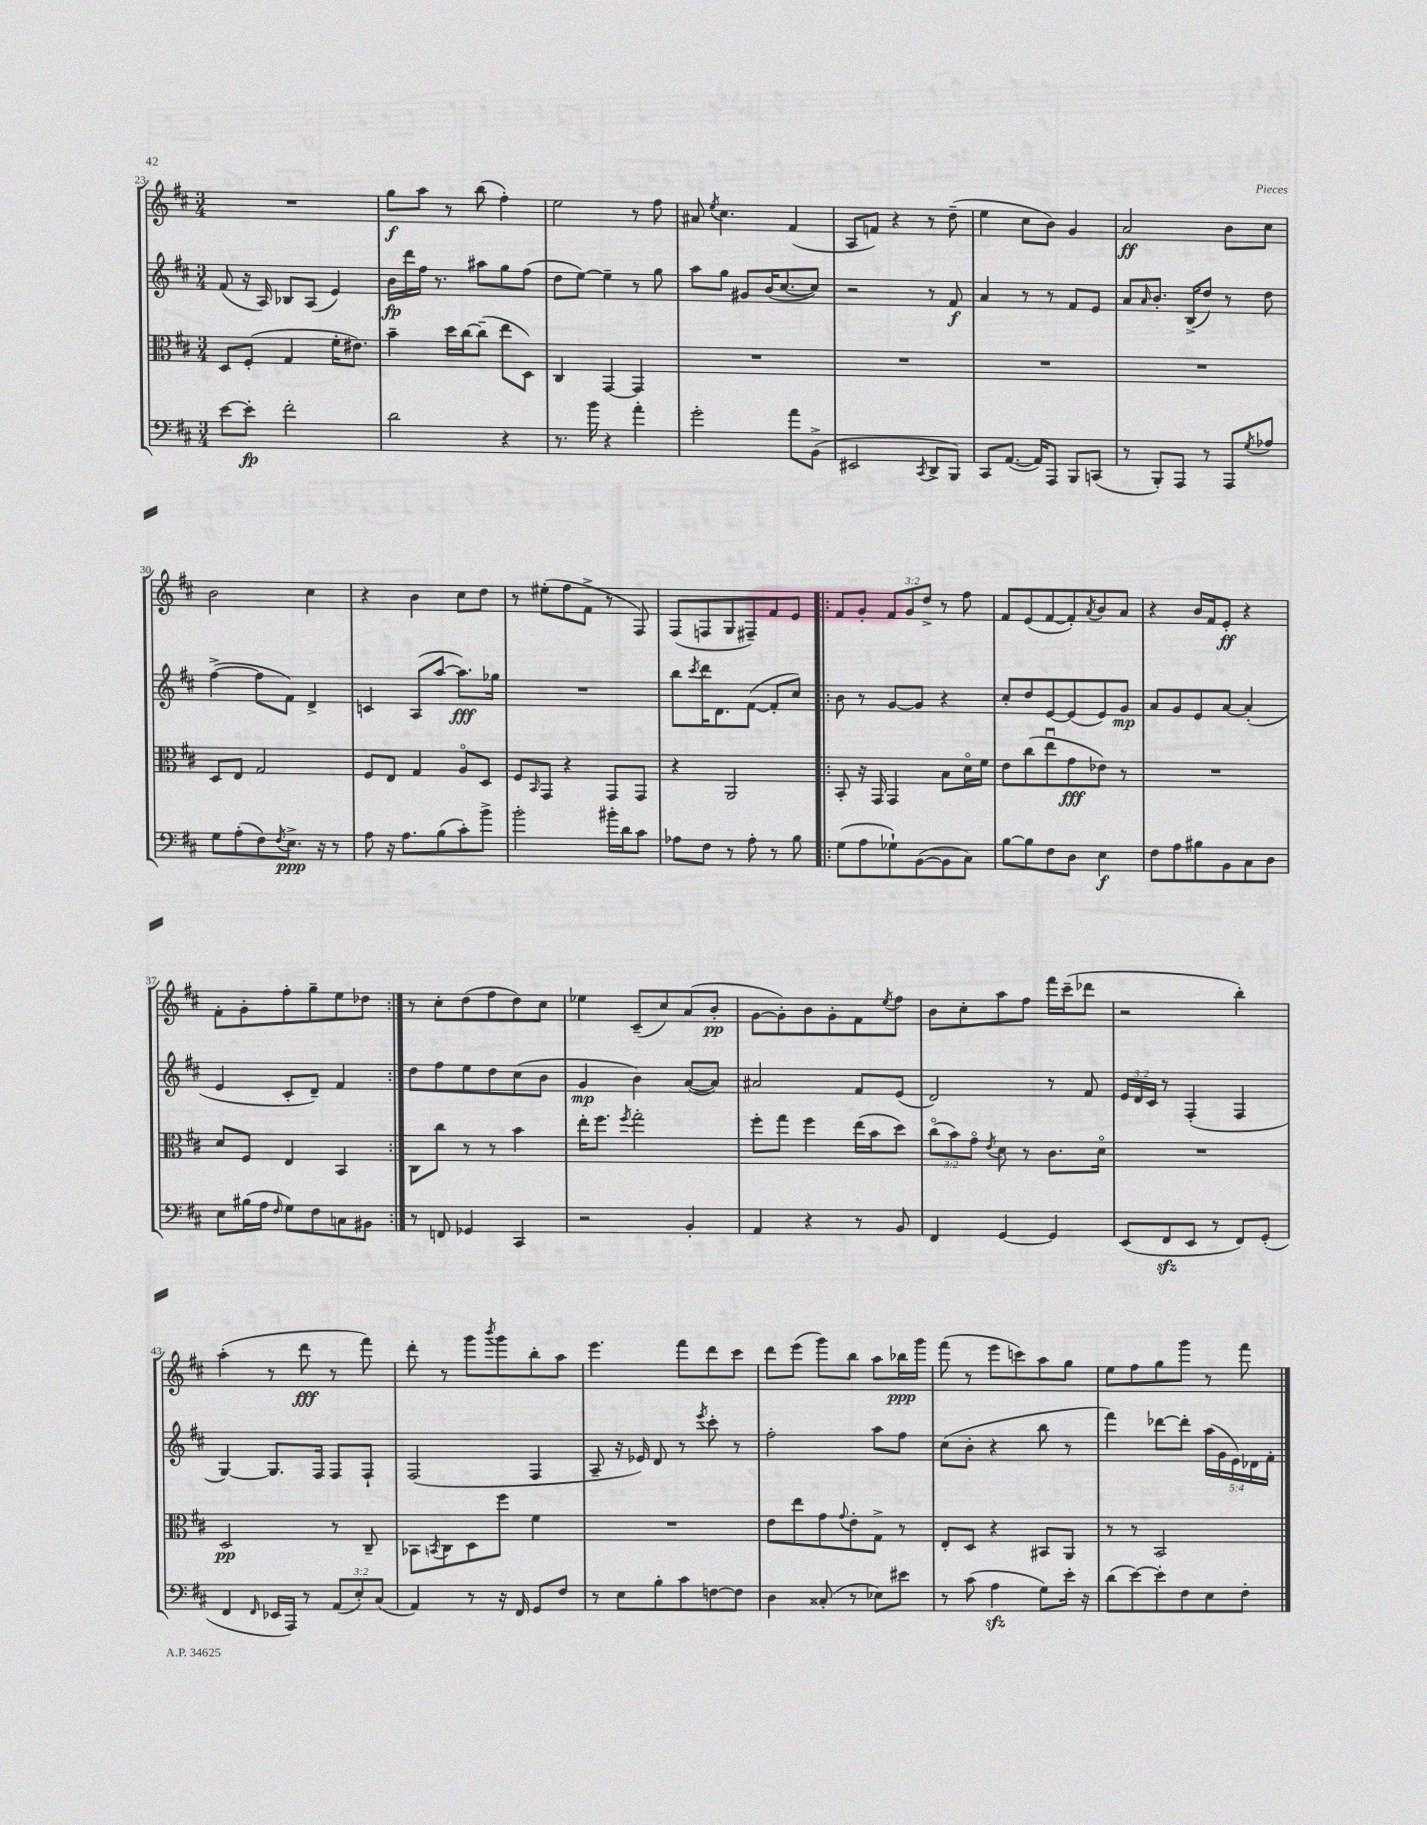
<<
\new StaffGroup <<
\new Staff = "s0" {
    \clef treble \key d \major \numericTimeSignature \time 3/4 \override Staff.TupletNumber.text = #tuplet-number::calc-fraction-text
    R2. |
    g''8\f a''8 r8 b''8( fis''4-.) |
    e''2 r8 fis''8 |
    ais'8 \acciaccatura { e''8 } cis''4. fis'4( |
    a8 f'8) r4 r8 d''8--( |
    e''4 cis''8 b'8) g'4 |
    a'2\ff b'8 cis''8 |
    b'2 cis''4 |
    r4 b'4 cis''8 d''8 |
    r8 eis''8-.( fis''8 fis'8-> r8 fis8) |
    fis8( f8 g8 fis8--) fis'8 e'8 |
    \repeat volta 2 { fis'8 g'8-. \tuplet 3/2 { fis'8 g'8 d''8-> } r8 fis''8 |
    fis'8 e'8( fis'8~ fis'8-.) \acciaccatura { a'8 } b'8 a'8 |
    r4 b'16 fis'16 e'8-.\ff r4 |
    fis'8-. g'8-. fis''8-. g''8-- e''8 des''8 | }
    r8 cis''8-. d''8( fis''8 d''8) cis''8 |
    ees''4 cis'8--( cis''8) a'8( b'8-.\pp |
    g'8~ g'8-.) b'8 g'8-. fis'8 \acciaccatura { e''8 } fis''8 |
    b'8 cis''8-. a''8 fis''8 fis'''16 cis'''16--( des'''8 |
    r2 b''4-.) |
    a''4-.( r8 d'''8\fff r8 fis'''8) |
    d'''8-. r8 g'''8 \acciaccatura { b'''8 } g'''8 b''8-. a''8 |
    e'''4. fis'''8 d'''8 cis'''8 |
    d'''8 e'''8( g'''8) b''8 a''8 bes''16\ppp g'''16 |
    fis'''8( r8 e'''8 c'''8) a''8 g''8 |
    e''8 fis''8 g''8 g'''8 r8 fis'''8 \bar "|." |
}
\new Staff = "s1" {
    \clef treble \key d \major \numericTimeSignature \time 3/4 \override Staff.TupletNumber.text = #tuplet-number::calc-fraction-text
    fis'8( r16 a16) bes8 a8( e'4) |
    b'16\fp d'''16 fis''16 r8. ais''8 g''8 fis''8( |
    d''8 e''8~) e''4-- r8 g''8 |
    a''8 g''8 gis'8 b'16( cis''8.~ cis''8) |
    r2 r8 fis'8\f |
    a'4 r8 r8 fis'8 e'8 |
    a'8 \grace { a'16 } b'8.-. b16->( d''8) r8 d''8 |
    fis''4~->( fis''8 fis'8) d'4-> |
    c'4 a8( a''8~ a''8.\fff) ges''16 |
    R2. |
    b''8 \acciaccatura { cis'''8 } d'''16 d'8. fis'8~( fis'8-. cis''8) |
    \repeat volta 2 { b'8 r8 g'8~ g'8 r4 |
    cis''8-. d''8 e'8~ e'8( e'8) g'8\mp |
    a'8 g'8 e'8 a'8~ a'4-.( |
    e'4 cis'8-. d'8--) fis'4 | }
    d''8 fis''8 e''8 d''8 cis''8( b'8 |
    g'4\mp b'4) a'8~( a'8) |
    ais'2 fis'8 e'8( |
    d'2) r8 fis'8 |
    \tuplet 3/2 { e'16 d'16 cis'16 } r8 fis4-.( fis4 |
    g4~) g8. fis16 fis8 fis8-! |
    fis2( fis4 |
    a8-- r16 ees'16) d'8 r8 \acciaccatura { e'''8 } cis'''8-. r8 |
    fis''2-. a''8 fis''8 |
    cis''8( b'8-. r4 b''8 r8 |
    fis'''4) des'''8~ des'''8-. \tuplet 5/4 { a''16( g'16 e'16) des'16 fis'16-. } \bar "|." |
}
\new Staff = "s2" {
    \clef alto \key d \major \numericTimeSignature \time 3/4 \override Staff.TupletNumber.text = #tuplet-number::calc-fraction-text
    d8 fis8-.( g4 fis'16-. eis'8.) |
    b'4-- d''16 cis''16~ cis''8--( e''8 d8) |
    cis4 g,4~ g,4 |
    R2. |
    R2. |
    R2. |
    R2. |
    d8 e8 g2 |
    fis8 e8 g4 a8\flageolet d8 |
    fis8 \grace { b,16 } g,8 r4 g,8 g,8 |
    r4 a,2 |
    \repeat volta 2 { b,8-. r16 g,16 g,4 b8 d'16\flageolet fis'16 |
    e'8 cis''8( e''8\downbow g'8\fff ees'8) r8 |
    R2. |
    d'8 fis8 e4 b,4 | }
    cis8 cis''8 r8 r8 b'4 |
    e''16-. fis''8. \acciaccatura { fis''8 } g''2-. |
    fis''8-. g''8 fis''4 e''16( b'16 d''8) |
    \tuplet 3/2 { cis''8\flageolet( b'8) g'8\flageolet } \acciaccatura { e'8 } d'8 r8 cis'8. d'16\flageolet |
    R2. |
    d2\pp r8 cis8-- |
    bes,8 \acciaccatura { b,8 } cis8 d8 fis''8 fis'4 |
    R2. |
    e'8 e''8 g'8 \appoggiatura { g'8 } e'8-. g8-> r8 |
    e8-. d8 r4 bis,8 a,8 |
    r8 r8 b,2 \bar "|." |
}
\new Staff = "s3" {
    \clef bass \key d \major \numericTimeSignature \time 3/4 \override Staff.TupletNumber.text = #tuplet-number::calc-fraction-text
    e'8~ e'8-.\fp fis'2-. |
    d'2 r4 |
    r8. b'16 r4 a'4-. |
    g'2-. a'8 b,8->( |
    eis,2 \acciaccatura { cis,8 } d,8-> b,,8) |
    cis,8 a,8.~( a,16) a,,8 b,,8 c,8( |
    r8 b,,8-.) a,,8 r8 a,,8 \acciaccatura { g8 } aes8 |
    g8 a8-.( fis8) \acciaccatura { fis8 } e8.->\ppp r16 r8 |
    a8 r16 a8. b8( cis'8-.) b'8-> |
    b'2-. bis'16-. d'16 cis'8 |
    aes8 fis8 r8 aes8-. r8 b8 |
    \repeat volta 2 { g8( a8 ges8-!) b,8~( b,8 cis8) |
    b8~ b8 fis8 d8 e4\f |
    fis8 a8 bis8 b,8 cis8 d8 |
    e8 bis16( a16 \grace { fis16 } g8) fis8 c8 bis,8 | }
    r8 f,8 ges,4 cis,4 |
    r2 b,4-. |
    a,4 r4 r8 b,8 |
    fis,4 g,4~ g,4 |
    e,8( fis,8\sfz e,8 r8 fis,8) g,8-.( |
    fis,4 \grace { fis,16 } ees,16 a,,16) r8 \tuplet 3/2 { a,8( e8-.) cis8( } |
    a,4) r8 r16 fis,16 g,8 fis8 |
    r8 e8 b8-. cis'8 f8~ f8 |
    d4 cisis8-.( r8 ees8) eis'8 |
    r8 cis'8( a4\sfz g8) e'16-. r16 |
    d'8( e'8~) e'8-. fis8 e8 fis8-. \bar "|." |
}
>>
>>
\layout { \context { \Score currentBarNumber = #23 } }
